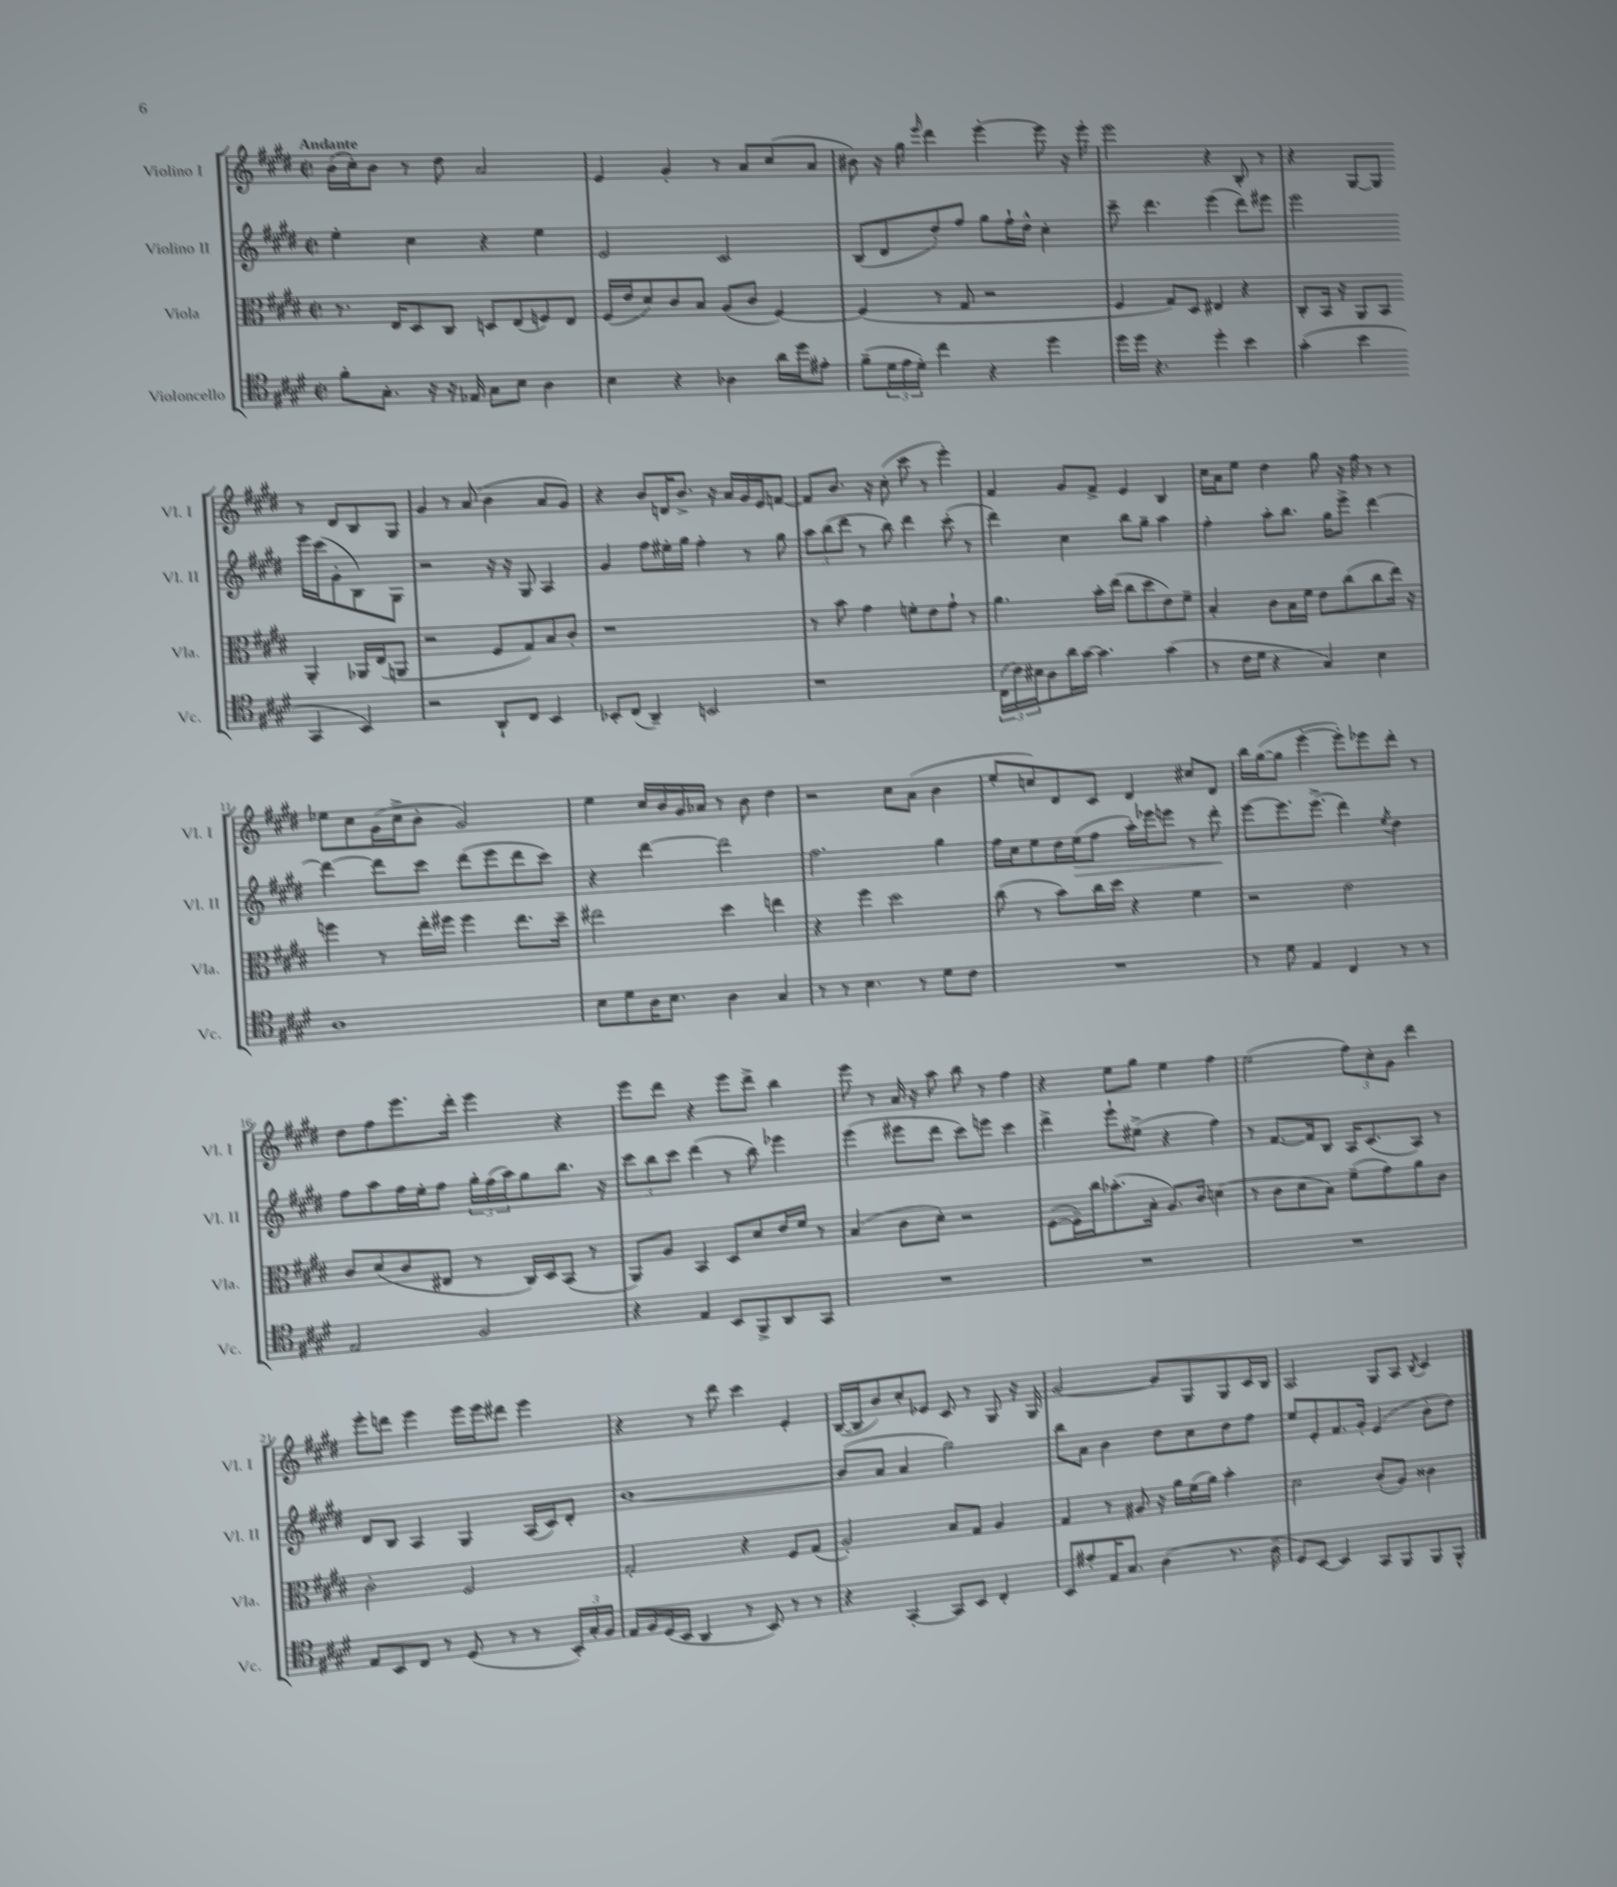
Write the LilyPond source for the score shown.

<<
\new StaffGroup <<
\new Staff = "s0" \with { instrumentName = "Violino I" shortInstrumentName = "Vl. I" } {
    \clef treble \key e \major \defaultTimeSignature \time 2/2 \tempo "Andante"
    b'16( cis''16-.) b'8 r8 dis''8 a'2 |
    e'4 gis'4-. r8 a'8 cis''8( a'8 |
    bis'8) r16 gis''16 \grace { e'''16 } dis'''4 e'''4~-. e'''8 r16 e'''16-. |
    e'''2 r4 b8-. r8 |
    r4 gis8~ gis8 r8 dis'8 b8 gis8 |
    gis'4 r8 a'8( b'4 a'8 gis'8) |
    r4 b'8 d'16 b'8.-> r16 a'16 gis'16 e'16 f'8~ |
    f'8 b'8. r16 cis''8-.( cis'''8 r8 e'''4-.) |
    fis'4 gis'8 fis'8-> e'4 b4 |
    cis''16 a'16 e''8 dis''4 gis''8 r16 fis''16 r8 r8 |
    ees''8 cis''8 gis'16( cis''16-> b'8-. gis'2) |
    e''4 cis''16 b'16 gis'16 aes'16 r8 b'8 dis''4 |
    r2 cis''8 a'8( b'4 |
    e''8-. c''8) dis'8 cis'8 dis'4 cis''8 dis'8 |
    b''16 gis''16~( gis''8 e'''4~-. e'''8-.) ees'''8 dis'''8-. r8 |
    dis''8 fis''8 e'''8. dis'''16-. e'''4 r4 |
    e'''8 dis'''8 r4 e'''8 dis'''8-> b''4 |
    e'''8 r8 a'16 r16 a''8 b''8 r8 fis''4 |
    r4 e''8 gis''8 e''4 fis''4 |
    e''2( \tuplet 3/2 { fis''8) cis''8-. gis'8 } dis'''4 |
    e'''8-. d'''8 e'''4 e'''16 e'''16 dis'''8 e'''4 |
    r4 r8 dis'''8 cis'''4 e'4-. |
    b16~( b16 b'8) cis''8-. ees'8 cis'8 r8 gis8 r16 gis16 |
    gis'2~ gis'8 gis8 gis8 cis'16 b16 |
    a2 gis8 a8 \acciaccatura { b8 } cis'4 \bar "|." |
}
\new Staff = "s1" \with { instrumentName = "Violino II" shortInstrumentName = "Vl. II" } {
    \clef treble \key e \major \defaultTimeSignature \time 2/2
    e''4-. cis''4 r4 e''4 |
    e'2 cis'2 |
    b8( dis'8 dis''8-.) fis''8 gis''8 fis''16-! dis''16-^ cis''4-. |
    cis'''8-- dis'''4. e'''4( dis'''8) eis'''8 |
    e'''2 e'''16 cis'''16( gis'8-. b8) gis8 |
    r2 r16 r16 gis8 a4 |
    gis'4 fis''8 eis''16-. gis''16 fis''4-. r8 gis''8 |
    \tuplet 3/2 { a''8 b''8( dis'''8 } r8 b''8) dis'''4 cis'''8-.( r8 |
    dis'''4) cis''4 b''8 gis''8-- a''4 |
    fis''4-. a''8-. b''8. gis''16 e'''8-> dis'''4~ |
    dis'''4~ dis'''8 cis'''8 dis'''8( e'''8 dis'''8 cis'''8) |
    r4 dis'''4~ dis'''2 |
    fis''2. gis''4 |
    fis''16 cis''16 e''8 dis''16 e''16\>( fis''8 a''16-.) ees'''16 e'''8 r8 dis'''8-.\! |
    e'''8~ e'''8. e'''8.->( dis'''4) \acciaccatura { e''8 } dis''4 |
    fis''8 a''8 fis''16 e''16-. fis''8 \tuplet 3/2 { gis''16-. fis''16( a''16) } gis''8 b''8. r16 |
    \tuplet 3/2 { cis'''8 b''8 cis'''8 } dis'''4( r8 b''8) ees'''4 |
    e'''4( eis'''8 dis'''8 cis'''8) e'''8 cis'''4 |
    dis'''4-> e'''8-! eis''8->( r4 fis''4) |
    r8 fis'8.~ fis'16 b8 a16 cis'8.( a8) r8 |
    dis'8 b8 a4 gis4 a16( cis'16) dis'8-. |
    b'1~ |
    b'8( a'8 a'4 gis''2) |
    b''8 a'8 b'4 dis''8 cis''8 dis''8 fis''8 |
    e''8 e'8-. fis'8. gis'16-. e'4( b'8-. dis''8) \bar "|." |
}
\new Staff = "s2" \with { instrumentName = "Viola" shortInstrumentName = "Vla." } {
    \clef alto \key e \major \defaultTimeSignature \time 2/2
    r8. e16 dis8 cis8 d8 e8( f8) e8 |
    fis16( e'16 dis'8) cis'8 b8 a8( cis'8 fis4~) |
    fis4( r8 gis8 r2 |
    fis4 gis8) dis8 eis4 r4 |
    cis8-. b,16 r16 a,8 b,8 a,4-. aes,16 e16( a,8 |
    r2 fis8 gis8) b8 cis'8-. |
    r1 |
    r8 b'8 gis'4 f'8-. e'8 gis'8-! r8 |
    a'4. b'16-. e''16( cis''8 dis''8 e'8) fis'8-- |
    b4-. cis'8 b16 fis'16 e'8 cis''8( cis''8 e''16) r16 |
    f''4 r8 e''16-. fis''16 fis''4 e''8. dis''16-- |
    eis''2 dis''4 e''4 |
    r4 fis''4 dis''2 |
    cis''8( r8 b'8) cis''16 dis''16 r4 fis'4 |
    r2 e'2 |
    cis'8 dis'8( cis'8 eis8 r8 cis16) dis16 b,8( r8 |
    a,8) a8 b,4 dis8 dis'8 e'16 fis'16 r8 |
    b4( cis'8 dis'8-.) r2 |
    fis8~( fis16--) cis''16 bes'8.-.( b16-. a8.) cis'16 d'4( |
    r8 cis'8 dis'8 b8) fis'8--( gis'8) a'8 cis'8 |
    cis'2-. fis2 |
    gis2-. r4 fis8 gis8( |
    a2-.) b8 gis8 a4 |
    gis4 r8 ais8 r16 a'16 fis'16( a'16) b'4-. |
    dis'2 cis'8-.( a8) cisis'4 \bar "|." |
}
\new Staff = "s3" \with { instrumentName = "Violoncello" shortInstrumentName = "Vc." } {
    \clef tenor \key e \major \defaultTimeSignature \time 2/2
    fis'8-. gis8.-. r16 r16 ees16 gis8 b8 a4 |
    b4 r4 aes4 a'16 dis''16 eis'8-. |
    fis'8--( \tuplet 3/2 { dis'16 e'16 dis'16-.) } cis''4 r4 dis''4 |
    dis''16 dis''16 r4. dis''4-. b'4 |
    gis'4-.( b'4 gis,4 b,4) |
    r2 a,8-! cis8 b,4 |
    bes,8-. cis8( a,4--) b,2 |
    r1 |
    \tuplet 3/2 { cis16( cis'16) bis16 } a8 a'16 gis'16~ gis'4. gis'4( |
    r8 cis'16 dis'16 r4 gis4) b4 |
    a1 |
    b8 dis'8 a16 b8. a4 gis4 |
    r8 r8 b4. r8 dis'8 cis'8 |
    R1 |
    r8 dis'8 e4 cis4 r8 r8 |
    e2 fis2 |
    r4 e4 b,8 fis,8-> a,8 gis,8 |
    R1 |
    R1 |
    R1 |
    e8 b,8 cis8 r8 dis8( r8 r8 \tuplet 3/2 { b,16-.) gis16-. fis16 } |
    e16 fis16 dis16( b,16 a,4 r8 b,8) r8 r8 |
    r4 gis,4~-. gis,8 b,8 cis4-. |
    b,8 eis'8-. e16 gis8. a4( r8. a16-- |
    dis8) b,8~ b,4 gis,8 fis,8 fis,8 fis,8-^ \bar "|." |
}
>>
>>
